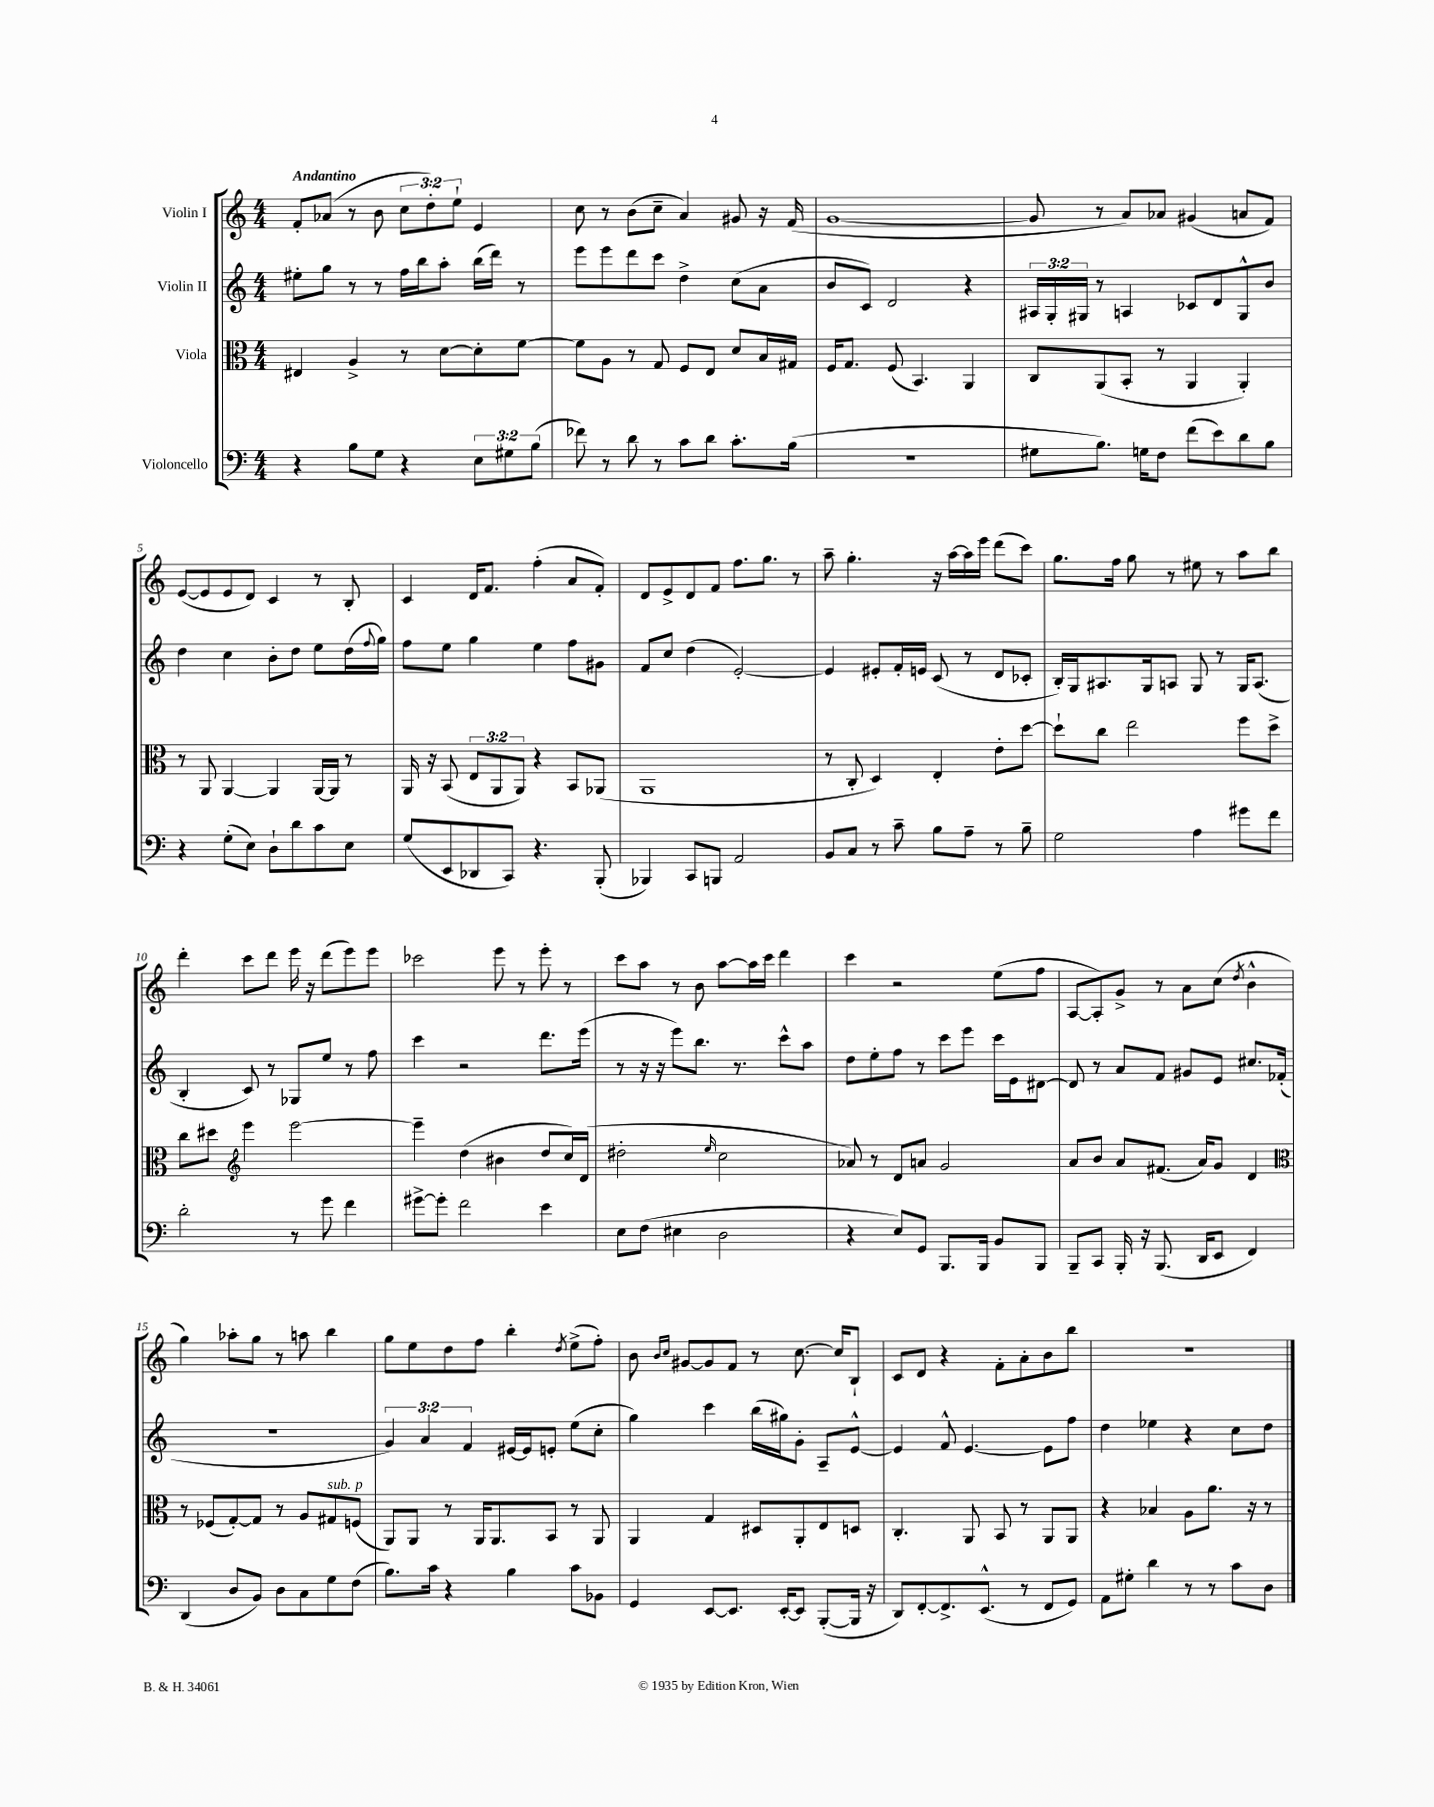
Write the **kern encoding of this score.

**kern	**kern	**kern	**kern
*part4	*part3	*part2	*part1
*staff4	*staff3	*staff2	*staff1
*I"Violoncello	*I"Viola	*I"Violin II	*I"Violin I
*clefF4	*clefC3	*clefG2	*clefG2
*k[]	*k[]	*k[]	*k[]
*M4/4	*M4/4	*M4/4	*M4/4
=1	=1	=1	=1
!	!	!	!LO:TX:a:B:t=Andantino
4r	4E#X/	8ee#X'\L	8f'/L
.	.	8gg\J	(8a-X/J
8B\L	4A^/	8r	8r
8G\J	.	8r	8b\
4r	8r	16ff\LL	12cc\L
.	.	16bb\J	.
.	.	.	12dd'\)
.	[8d\L	8aa'\J	.
.	.	.	12ee`\J
12E\L	8d'\]	(16bb\LL	4e/
.	.	16ddd\JJ)	.
12G#X\	.	.	.
.	[8f\J	8r	.
(12B\J	.	.	.
=2	=2	=2	=2
8f-X\)	8f\L]	8eee\L	8cc\
8r	8A\J	8eee\	8r
8d\	8r	8ddd\	(8b\L
8r	8G/	8ccc\J	8cc~\J
8c\L	8F/L	4dd^\	4a/)
8d\J	8E/J	.	.
8.c'\L	8d/L	(8cc\L	8g#X/
.	16B/L	8a\J	16r
(16B\Jk	16G#X/JJ	.	(16f/
=3	=3	=3	=3
1r	16F/KL	8b/L	[1g
.	8.G/J	.	.
.	.	8c/J)	.
.	(8F/	2d/	.
.	4.BB/)	.	.
.	4AA/	4r	.
=4	=4	=4	=4
8G#X\L	8C/L	24A#X/LL	8g/]
.	.	24G'/	.
.	.	24G#X/JJ	.
8.B\J)	(8AA/	8r	8r
.	8BB'/J	4An/	8a/L)
16Gn\KL	.	.	.
8F\J	8r	.	8a-X/J
(8f\L	4AA/	8c-X/L	(4g#X/
8e\)	.	8d/	.
8d\	4AA'/)	8G#^^/	8an/L
8B\J	.	8b/J	8f/J)
!!LO:LB:g=z
=5	=5	=5	=5
4r	8r	4dd\	([8e/L
.	8AA/	.	8e/]
(8G'\L	[4AA/	4cc\	8e/
8E\J)	.	.	8d/J)
8D`\L	4AA/]	8b'\L	4c/
8d\	.	8dd\J	.
8c\	[16AA/LL	8ee\L	8r
.	16AA/JJ]	.	.
8E\J	8r	(16dd\L	8B'/
.	.	8qqff/	.
.	.	16gg\JJ)	.
=6	=6	=6	=6
(8G/L	16AA/	8ff\L	4c/
.	16r	.	.
8EE/	(8BB/	8ee\J	.
8DD-X/	12E/L	4gg\	16d/KL
.	.	.	8.f/J
.	12AA/	.	.
8CC/J)	.	.	.
.	12AA/J)	.	.
4.r	4r	4ee\	(4ff'\
.	8BB/L	8ff\L	8a/L
(8BBB'/	(8AA-X/J	8g#X\J	8f'/J)
=7	=7	=7	=7
4BBB-X/)	1AA	8f/L	8d/L
.	.	8cc/J	8e^/
8CC/L	.	(4dd\	8d/
8BBBn/J	.	.	8f/J
2AA/	.	[2e'/)	8.ff\L
.	.	.	8.gg\J
.	.	.	8r
=8	=8	=8	=8
8BB/L	8r	4e/]	8aa~\
8C/J	8C'/	.	4.gg'\
8r	4D/)	8e#X'/L	.
8c~\	.	16f'/L	.
.	.	16en/JJ	.
8B\L	4E'/	(8c/	16r
.	.	.	[16aa\LL
8A~\J	.	8r	16aa\]
.	.	.	16eee\JJ
8r	8e'\L	8d/L	(8ddd\L
8B~\	[8dd\J	8c-X'/J	8ccc\J)
=9	=9	=9	=9
2G\	8dd`\L]	16B'/LL)	8.gg\L
.	.	16G/J	.
.	8cc\J	8.A#X/	.
.	.	.	16ff\Jk
.	2ee\	.	8gg\
.	.	16G/k	.
.	.	8An/J	8r
4A\	.	8G/	8ee#X\
.	.	8r	8r
8g#X\L	8ff\L	16G/KL	8aa\L
.	.	(8.A/J	.
8f\J	8dd^\J	.	8bb\J
!!LO:LB:g=z
=10	=10	=10	=10
2d'\	8cc\L	4B'/	4ddd'\
.	8dd#X\J	.	.
*	*clefG2	*	*
.	4eee\	8c/)	8ccc\L
.	.	8r	8ddd\J
8r	[2eee\	8G-X/L	16eee\
.	.	.	16r
8g\	.	8ee/J	(8ddd\L
4f\	.	8r	8eee\)
.	.	8ff\	8eee\J
=11	=11	=11	=11
[8g#X^\L	4eee~\]	4ccc\	2ccc-X\
8g#'\J]	.	.	.
2f\	(4dd\	2r	.
.	4b#X\	.	8eee\
.	.	.	8r
4e\	8dd/L	8.ddd\L	8eee'\
.	16cc/L)	.	8r
.	(16d/JJ	(16eee\Jk	.
=12	=12	=12	=12
8E\L	2dd#X'\	8r	8ccc\L
(8F\J	.	16r	8aa\J
.	.	16r	.
4E#X\	.	8eee\L)	8r
.	.	8.bb\J	8b\
.	16qqee/	.	.
2D\	2cc\	.	[8aa\L
.	.	8.r	.
.	.	.	16aa\L]
.	.	.	16ccc\JJ
.	.	8ccc^^\L	4ddd\
.	.	8aa\J	.
=13	=13	=13	=13
4r	8a-X/)	8dd\L	4ccc\
.	8r	8ee'\	.
8E/L)	8d/L	8ff\J	2r
8GG/J	8an/J	8r	.
8.BBB/L	2g/	8ccc\L	.
.	.	8eee\J	.
16BBB/Jk	.	.	.
8BB/L	.	16ccc\LL	(8ee\L
.	.	16e\J	.
8BBB/J	.	[8d#X\J	8ff\J
=14	=14	=14	=14
8BBB~/L	8a/L	8d#/]	[8A/L
8CC/J	8b/J	8r	8A'/])
16BBB'/	8a/L	8a/L	8g^/J
16r	.	.	.
(8.BBB/	(8.f#X/J	8f/J	8r
.	.	8g#X/L	8a\L
16DD/KL	16a/KL)	.	.
8EE/J	8g/J	8e/J	(8cc\J
.	.	.	8qdd/
4FF/)	4d/	8.cc#X/L	4b^^\
.	.	(16f-X'/Jk	.
!!LO:LB:g=z
=15	=15	=15	=15
*	*clefC3	*	*
(4DD/	8r	1r	4gg\)
.	(8F-X/L	.	.
8D/L	[8G'/)	.	8aa-X'\L
8BB/J)	8G/J]	.	8gg\J
8D\L	8r	.	8r
8C\	8A/L	.	8aan\
!	!LO:TX:a:i:t=sub. p	!	!
8G\	8G#X/	.	4bb\
(8F\J	(8Fn/J	.	.
=16	=16	=16	=16
8.B\L)	8AA/L)	6g/)	8gg\L
.	8AA/J	.	8ee\
.	.	6a/	.
16c\Jk	.	.	.
4r	8r	.	8dd\
.	.	6f/	.
.	16AA/KL	.	8ff\J
.	8.AA/	.	.
4B\	.	[16e#X/LL	4bb'\
.	.	16e#/J]	.
.	8BB/J	8en'/J	.
.	.	.	8qdd/
8c\L	8r	(8ee\L	(8ee^\L
8BB-X\J	8AA/	8cc'\J	8ff'\J)
=17	=17	=17	=17
4GG/	4AA/	4gg\)	8b\
.	.	.	16qqb/LL
.	.	.	16qqcc/JJ
.	.	.	[8g#X/L
[8EE/L	4G/	4ccc\	8g#/]
8.EE/J]	.	.	8f/J
.	8D#X/L	(16bb\LL	8r
[16EE'/KL	.	16gg#X\J)	.
8EE/J]	8AA'/	8g'\J	[8.cc\
([8BBB'/L	8E/	8A~/L	.
.	.	.	16cc/KL]
16BBB/Jk]	8Dn/J	[8e^^/J	8B`/J
16r	.	.	.
=18	=18	=18	=18
8DD/L)	4.C'/	4e/]	8c/L
[8FF'/	.	.	8d/J
8.FF^/]	.	8f^^/	4r
.	8AA/	[4.e/	.
(8.EE^^/J	.	.	.
.	8BB/	.	8f'\L
8r	8r	.	8a'\
8FF/L	8AA/L	8e\L]	8b\
8GG/J)	8AA/J	8ff\J	8bb\J
=19	=19	=19	=19
8AA\L	4r	4dd\	1r
8G#X'\J	.	.	.
4d\	4B-X/	4ee-X\	.
8r	8A\L	4r	.
8r	8.a\J	.	.
8c\L	.	8cc\L	.
.	16r	.	.
8D\J	8r	8dd\J	.
==	==	==	==
*-	*-	*-	*-
